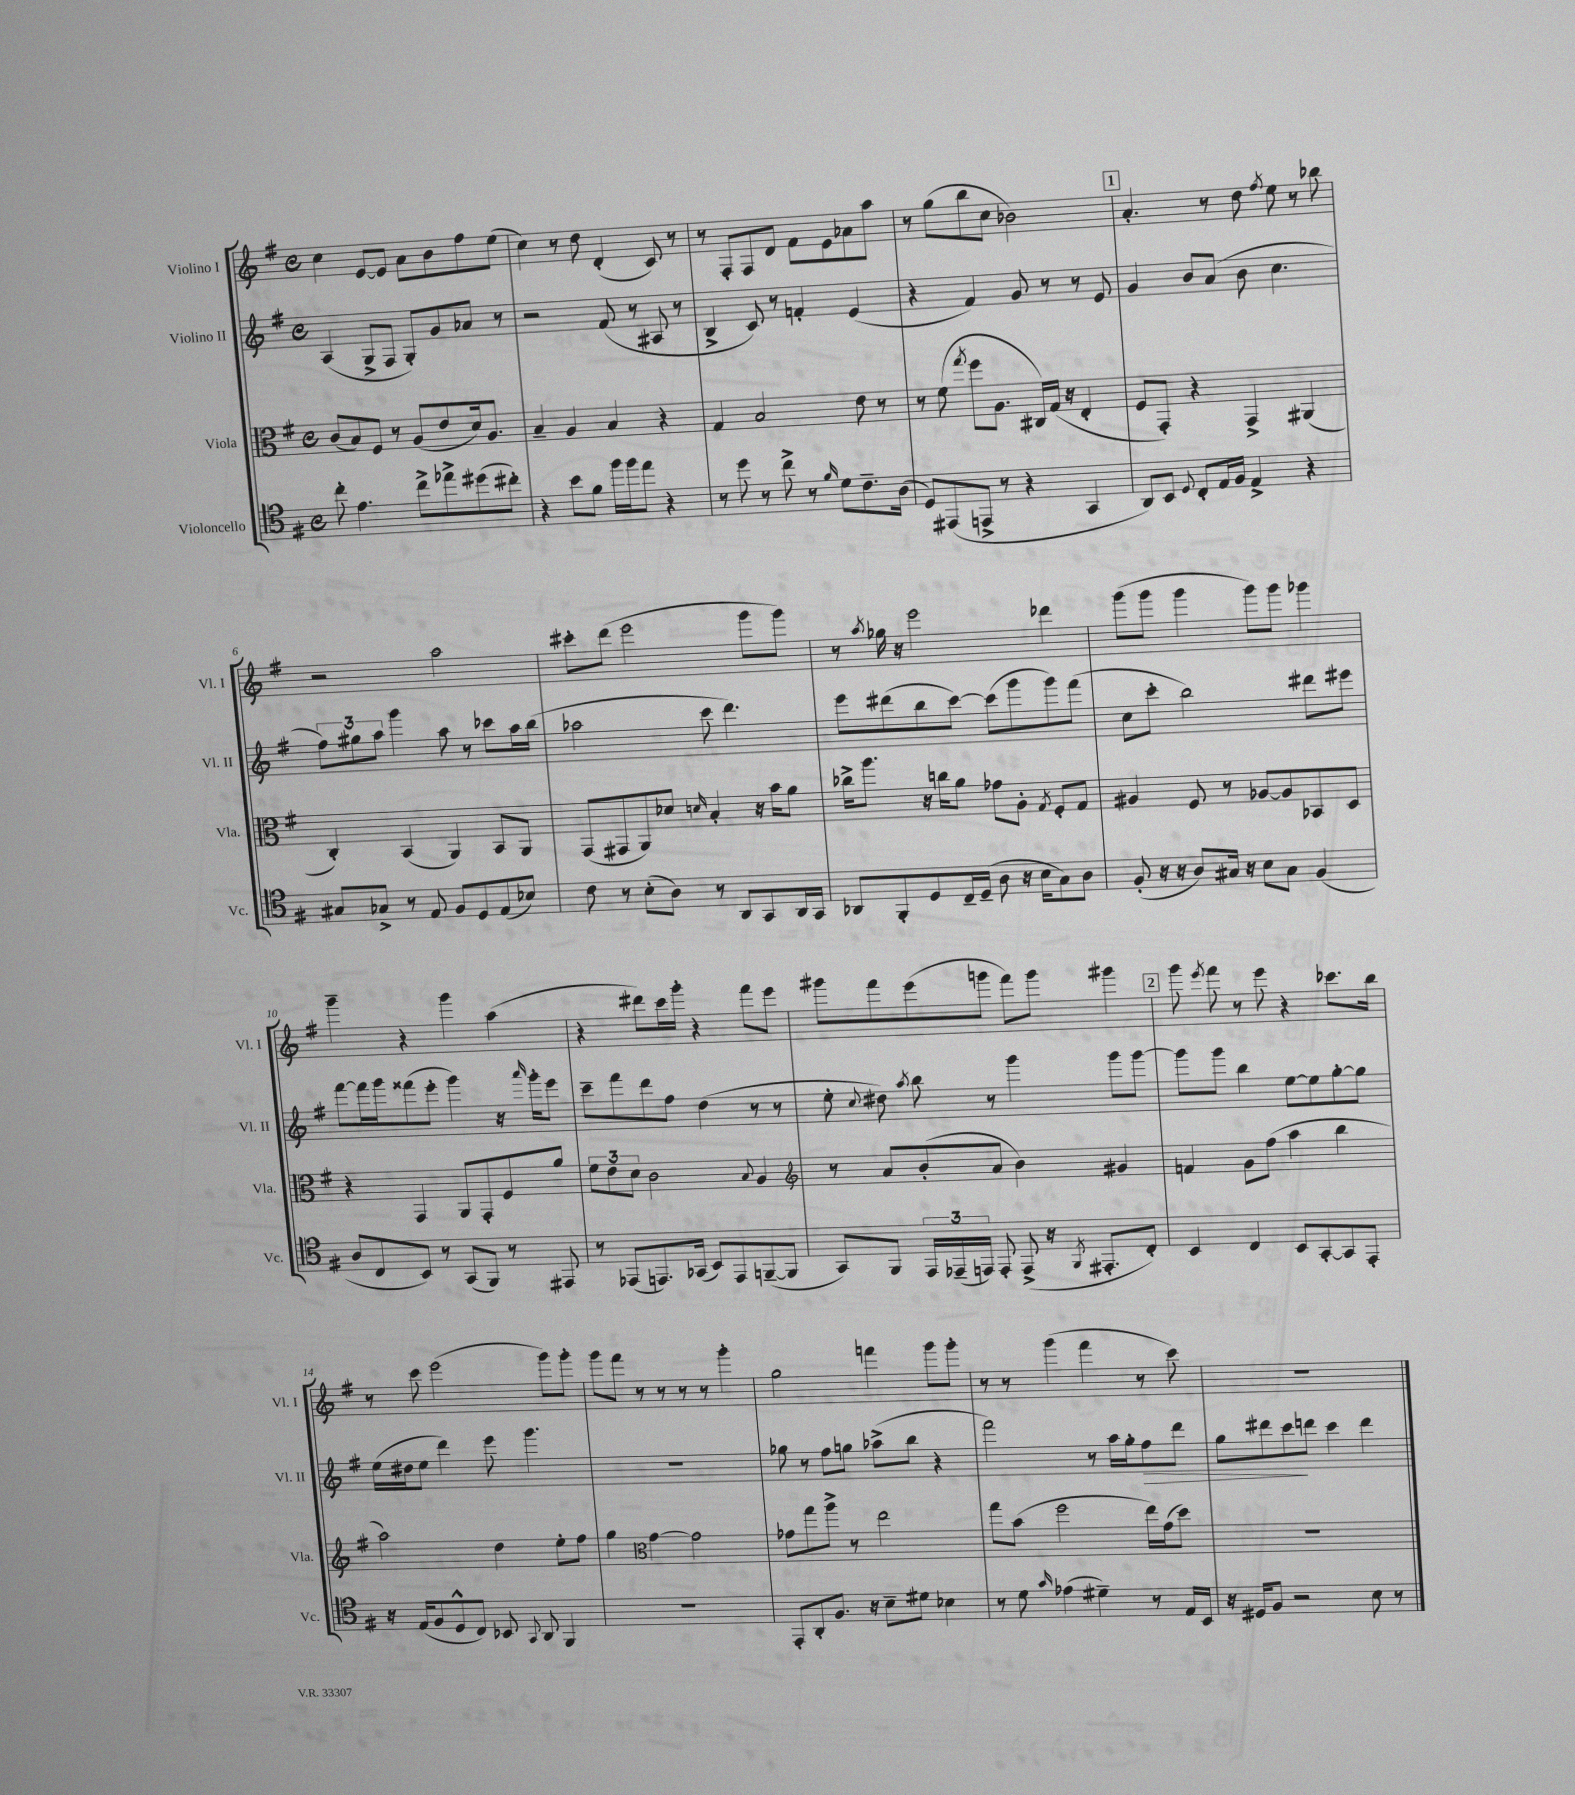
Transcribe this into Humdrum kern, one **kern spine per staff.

**kern	**kern	**kern	**kern
*staff4	*staff3	*staff2	*staff1
*clefC4	*clefC3	*clefG2	*clefG2
*k[f#]	*k[f#]	*k[f#]	*k[f#]
*M4/4	*M4/4	*M4/4	*M4/4
*met(c)	*met(c)	*met(c)	*met(c)
8cc'	(8c	(4A	4cc
4.e	8B)	.	.
.	8F#	8G^	[8e
.	8r	8F#	8e]
8cc^	(8A	8G')	8a
8ee-^	8e	8g	8b
(8dd#	16d)	8a-	8ff#
.	8.A	.	.
8cc#')	.	8r	(8ee
=	=	=	=
4r	4B~	2r	4cc)
8b	4A	.	8r
8f#	.	.	8dd
16ff#	4B	(8f#	(4d'
16ff#	.	.	.
8ee	.	8r	.
4r	4r	8A#	8c)
.	.	8r	8r
=	=	=	=
8r	4G	4B^	8r
8dd	.	.	8F#'
8r	2B	8c)	8F#
8cc^	.	8r	8d
8r	.	4f'	8f#
16qqf#	.	.	.
8d	.	.	8e
8.c~	8e	(4e	8a-
.	8r	.	8aa
(16A	.	.	.
=	=	=	=
8D)	8r	4r	8r
(8EE#	(8f#	.	(8gg
.	8qgg	.	.
8EE^	8ff#	4f#)	8bb
8r	8.A	.	8cc
4r	.	8g	2b-)
.	16C#)	.	.
.	(16G	8r	.
.	16r	.	.
4GG	4E'	8r	.
.	.	8e	.
=	=	=	=
8AA)	8F#	4g	4.a'
8BB	8GG')	.	.
8qqD	.	.	.
8C'	4r	8b	.
16E	.	(8a	8r
16F#	.	.	.
4E^	4GG^	8b	8dd
.	.	.	8qff#
.	.	4.cc	8ee
4r	(4AA#	.	8r
.	.	.	8bb-
=	=	=	=
8G#	4C')	12ff#)	2r
.	.	12gg#	.
8G-^	.	.	.
.	.	12aa	.
8r	(4BB	4ggg	.
8E	.	.	.
8F#	4AA)	8aa	2aa
8D	.	8r	.
(8E	8BB	8ccc-	.
8B-)	8AA	16aa	.
.	.	(16bb	.
=	=	=	=
8c	(8GG	2aa-	8ccc#'
8r	8GG#	.	(8ddd
(8B'	8AA)	.	2eee
8A)	8d-	.	.
.	16qqd	.	.
8r	4B'	8ccc	.
8AA	.	4.ddd)	.
8GG	16r	.	8ggg
.	16b	.	.
16AA	8a	.	8ggg)
16GG	.	.	.
=	=	=	=
8AA-	16cc-^	8eee	8r
.	8.aa	.	.
.	.	.	8qaa
8FF#'	.	(8ddd#	16gg-
.	.	.	16r
8D	16r	8bb	2eee
.	16cc	.	.
16C~	8a	[8ccc)	.
(16D~	.	.	.
8A	8g-	(8ccc]	.
16r	8A'	8ggg	.
16B	.	.	.
.	8qG	.	.
8G)	8F#'	8ggg)	4ddd-
8A	8G	(8fff#	.
=	=	=	=
(8F#'	4A#	8cc	(8ggg
16r	.	8ccc'	8ggg
16r	.	.	.
8A)	8F#	2bb)	4ggg
16G#	8r	.	.
16r	.	.	.
8B	[8A-	.	8ggg)
8G#	8A-]	.	8ggg
(4F#	8BB-	8ddd#	4ggg-
.	8D	8eee#	.
=	=	=	=
8A	4r	[8fff#	4ggg~
8C	.	16fff#]	.
.	.	16ggg	.
8BB)	4GG	(8fff##	4r
8r	.	8eee'	.
(8GG	8AA	4ggg)	4ggg
8FF#)	8GG'	.	.
8r	8F#	16r	(4aa
.	.	16qqaaa	.
.	.	16ggg'	.
8EE#	8a	8eee	.
=	=	=	=
8r	12f#	8ccc~	4r
.	12e	.	.
(8EE-	.	8fff#	.
.	12d	.	.
8.EE)	2c	8ddd	8ddd#)
.	.	8ff#	16ccc
(16GG-	.	.	16ggg'
8BB)	.	(4dd	4r
8EE	.	.	.
.	8qqB	.	.
([8FF~	4A	8r	8fff#
8FF]	.	8r	8eee
=	=	=	=
*	*clefG2	*	*
8GG)	8r	8ee'	8ggg#
.	.	8qqcc	.
8FF#	8a	8dd#)	8fff#
.	.	8qaa	.
24EE	(8b'	8bb	(8eee
(24EE-~	.	.	.
24EE)	.	.	.
8EE'	8a	8r	8ggg
(8EE^	4b)	4ggg	8fff#)
16r	.	.	8ggg
8qFF#	.	.	.
8.EE#'	.	.	.
.	4g#	8ggg	4ggg#
8C')	.	[8ggg	.
=	=	=	=
4BB	4f	8ggg]	8ggg
.	.	.	8qeee
.	.	8ggg	8fff#
4C	8g	4bb	8r
.	(8ff#	.	8eee
8BB	4aa	[8ee	4r
[8GG'	.	8ee]	.
8GG]	4bb	[8gg'	8.ccc-
8EE'	.	8gg]	.
.	.	.	16bb
=	=	=	=
16r	2aa)	(16ee	8r
(16E	.	16dd#	.
8F#	.	8ee	8ccc
8D^^	.	4ddd)	(2eee
8C)	.	.	.
8BB-	4dd	8eee	.
8qqGG	.	.	.
8AA	.	4.ggg	.
4FF#	8ee'	.	8ggg)
.	8ff#	.	8ggg'
=	=	=	=
1r	4gg	1r	8ggg
.	.	.	8fff#
*	*clefC3	*	*
.	[4g	.	8r
.	.	.	8r
.	2g]	.	8r
.	.	.	8r
.	.	.	4ggg'
=	=	=	=
8EE'	8g-	8gg-	2gg
8AA'	8gg	8r	.
8.F#	8aa^	8ff#	.
.	8r	8gg	.
16r	.	.	.
8B~	2ee	(8aa-^	4fff
8d#	.	8bb	.
4B-	.	4r	8ggg
.	.	.	8ggg'
=	=	=	=
8r	8gg	2fff#)	8r
8d	(8b	.	8r
16qqg	.	.	.
(4e-	2ff#	.	(4ggg
4d#~)	.	8r	4fff#
.	.	16aa	.
.	.	16gg'	.
8r	16ee)	8ff#	8r
.	(16g	.	.
16E	8dd)	8ddd	8ccc)
16BB	.	.	.
=	=	=	=
16r	1r	8gg	1r
16D#	.	.	.
8F#	.	8ddd#	.
2r	.	8ccc	.
.	.	8ddd	.
.	.	4ccc	.
8B	.	4ddd	.
8r	.	.	.
==	==	==	==
*-	*-	*-	*-
